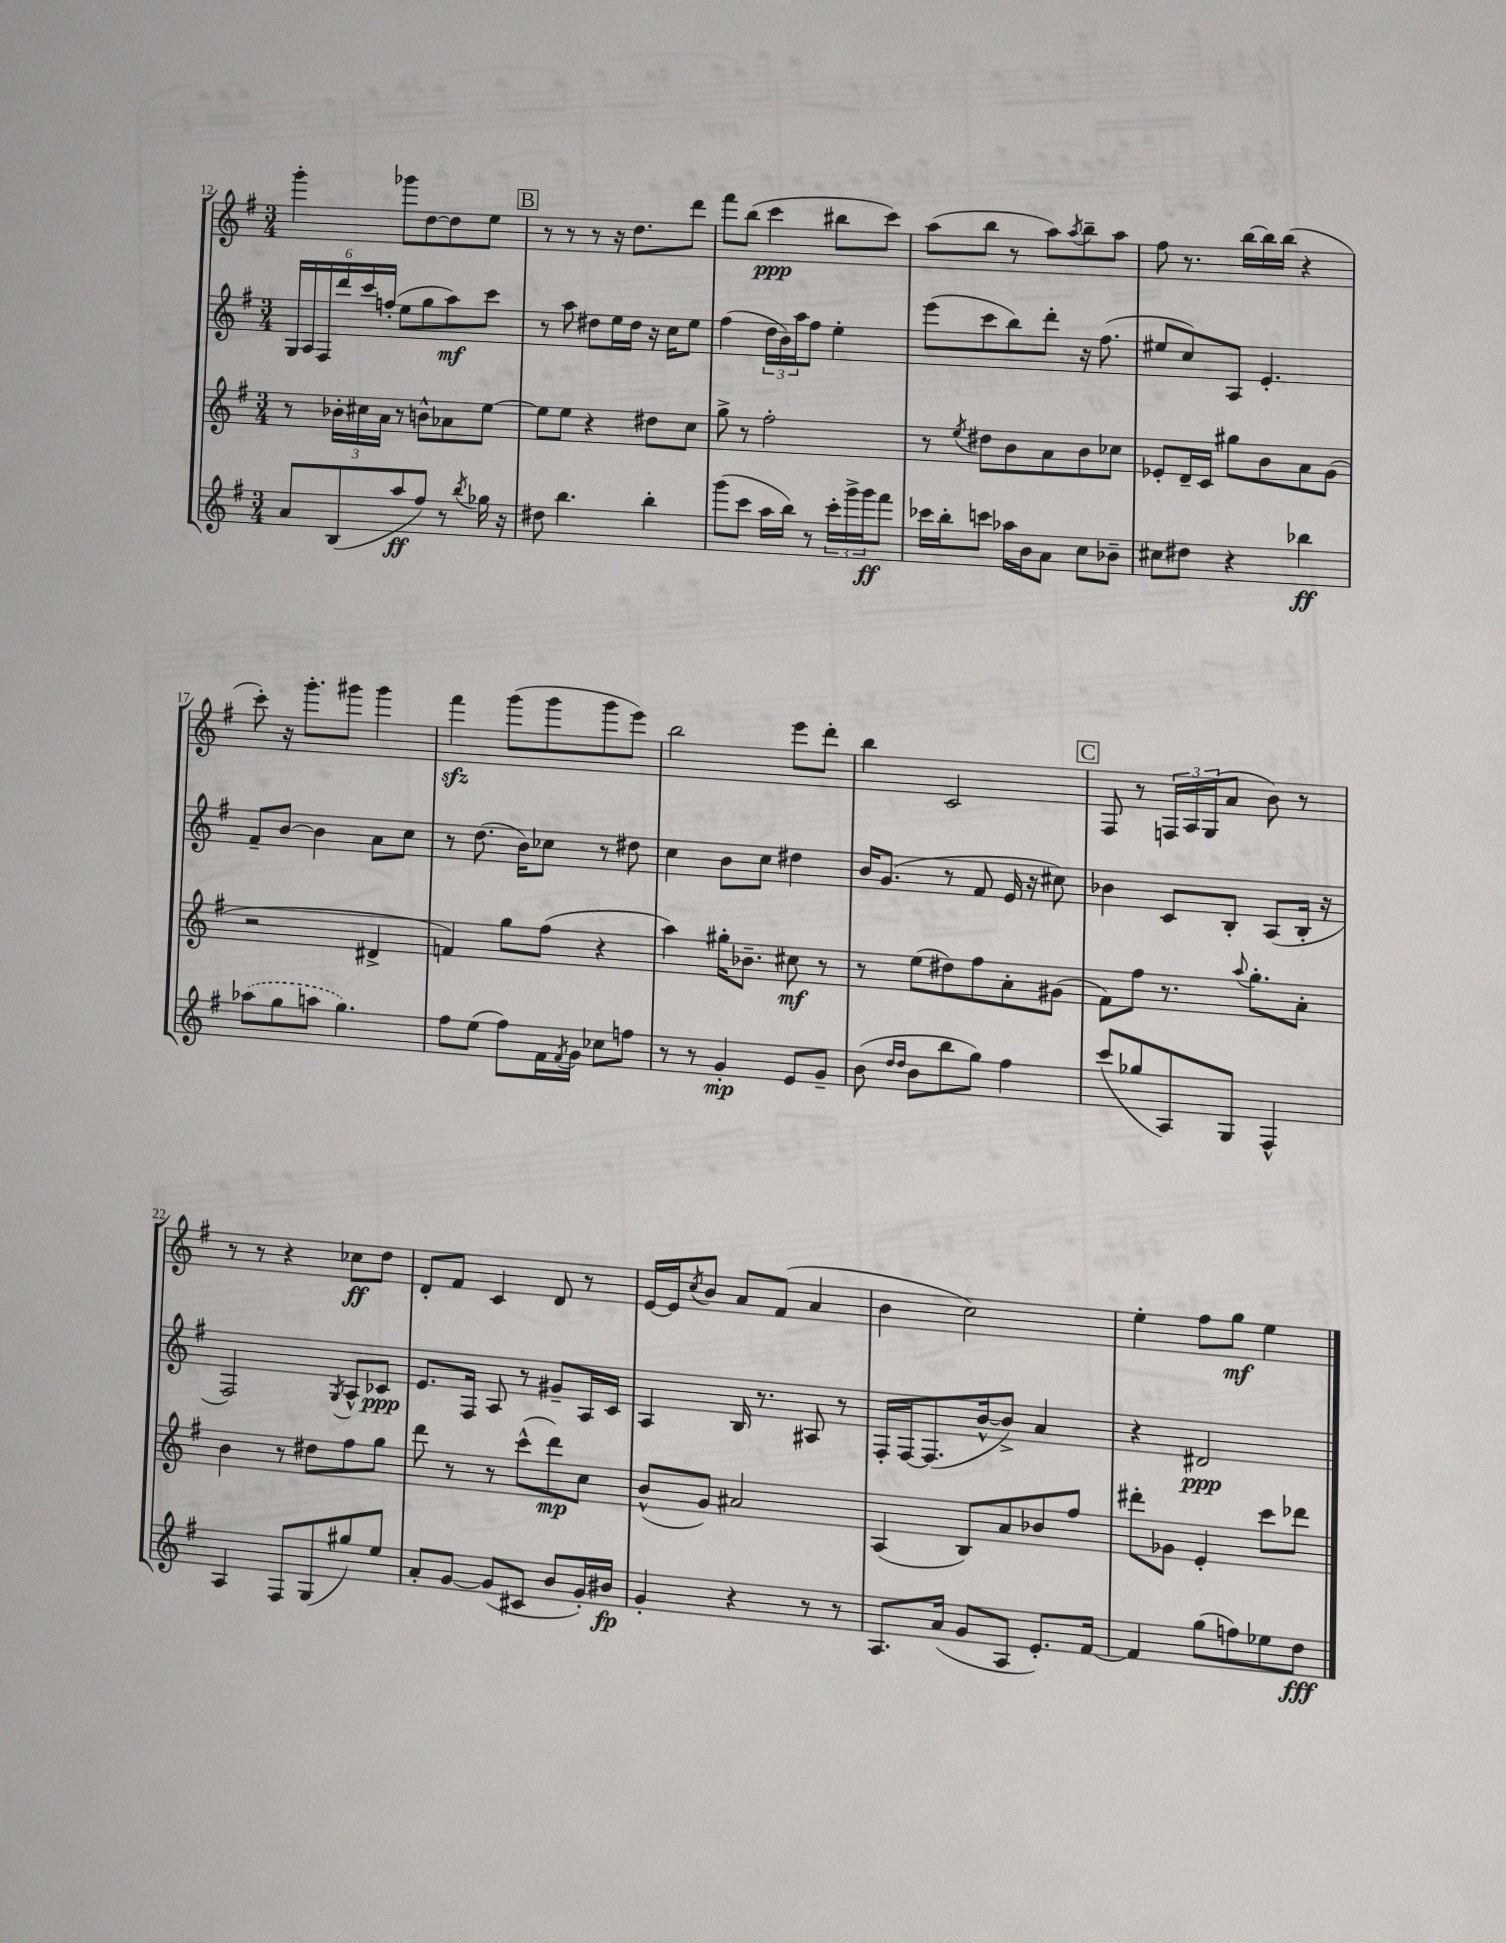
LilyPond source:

<<
\new StaffGroup <<
\new Staff = "s0" {
    \clef treble \key g \major \numericTimeSignature \time 3/4
    g'''4-. ges'''8 d''8~ d''8 e''8 |
    \mark \markup { \box "B" } r8 r8 r8 r16 d''8. d'''8 |
    fis'''8 b''8( c'''4\ppp bis''8 c'''8) |
    a''8( b''8 r8 a''8) \acciaccatura { a''8 } b''8-- a''8 |
    fis''8 r8. b''16~ b''16 b''16( r4 |
    c'''8-.) r16 g'''8.-. gis'''8 gis'''4 |
    fis'''4\sfz g'''8( g'''8 g'''8 e'''8) |
    b''2 e'''8 d'''8-. |
    b''4 c'2 |
    \mark \markup { \box "C" } fis8 r8 \tuplet 3/2 { f16 a16 g16( } a'8 b'8) r8 |
    r8 r8 r4 ces''8\ff d''8 |
    d'8-. fis'8 c'4 d'8 r8 |
    e'16~ e'16 \acciaccatura { c''8 } b'8 a'8 fis'8( a'4 |
    b'4 c''2) |
    e''4-. fis''8 g''8\mf e''4 \bar "|." |
}
\new Staff = "s1" {
    \clef treble \key g \major \numericTimeSignature \time 3/4
    \tuplet 6/4 { g16 a16 fis16 d'''16 c'''16 f''16-.( } e''8 g''8 a''8\mf) c'''8 |
    \mark \markup { \box "B" } r8 a''8 dis''8 e''16 dis''16 r16 c''16 e''8 |
    fis''4( \tuplet 3/2 { d''16 b'16) a''16 } fis''8 e''4-. |
    e'''8( c'''8 b''8) d'''8-. r16 fis''8.( |
    eis''8 c''8) a8 e'4.-. |
    fis'8-- b'8~ b'4 a'8 c''8 |
    r8 d''8.( b'16) ces''8 r8 dis''8 |
    c''4 b'8 c''8 dis''4 |
    b'16 g'8.( r8 fis'8 e'16 r16 cis''8) |
    \mark \markup { \box "C" } bes'4 c'8 b8-. a8( b16-. r16 |
    fis2) \acciaccatura { g8 } a8-^ ces'8\ppp |
    e'8. fis16 a8 r8 gis'8-- a16 c'16 |
    a4 b16 r8. ais8 r8 |
    fis16-. fis16~ fis8.( b'16~-^ b'8->) a'4 |
    r4 dis'2\ppp \bar "|." |
}
\new Staff = "s2" {
    \clef treble \key g \major \numericTimeSignature \time 3/4
    r8 \tuplet 3/2 { bes'16-. cis''16 a'16 } r8 b'8-^ aes'8 e''8~ |
    \mark \markup { \box "B" } e''8 e''8 r4 dis''8 c''8 |
    g''8-> r8 fis''2-. |
    r8 \acciaccatura { e''8 } dis''8 b'8 a'8 b'8 ces''8 |
    ees'8-. d'16-- c'16 gis''8 b'8 a'8 g'8( |
    r2 dis'4-> |
    f'4) g''8 fis''8( r4 |
    a''4) gis''16-. bes'8.-- cis''8\mf r8 |
    r8 e''8( dis''8) fis''8 a'8-. gis'8( |
    \mark \markup { \box "C" } fis'8) fis''8 r8. \appoggiatura { a''8 } g''8.-. a'8-. |
    b'4 r8 dis''8 fis''8 g''8 |
    d'''8 r8 r8 c'''8-^( d'''8\mp) c''8 |
    b'8-^( g'8) ais'2 |
    a4( b8) a'8 bes'8 fis''8 |
    dis'''8-. ges'8 e'4-. c'''8 des'''8 \bar "|." |
}
\new Staff = "s3" {
    \clef treble \key g \major \numericTimeSignature \time 3/4
    a'8 b8( a''8\ff fis''8) r8 \acciaccatura { b''8 } ges''16 r16 |
    \mark \markup { \box "B" } dis''8 b''4. b''4-. |
    g'''8( c'''8 a''16 b''16) r8 \tuplet 3/2 { c'''16-. g'''16-> g'''16\ff } fis'''8 |
    ces'''16 b''16-. c'''8 aes''16 b'16 a'8 c''8 bes'8-- |
    cis''8 dis''8 r4 bes''4\ff |
    \once \slurDashed aes''8( g''8 a''8 g''4.) |
    fis''8 e''8( fis''8) fis'16 \acciaccatura { fis'8 } g'16 ces''8 f''8 |
    r8 r8 g'4-.\mp e'8 g'8-- |
    b'8( \grace { d''16 d''16 } b'8 b''8 g''8) fis''4 |
    \mark \markup { \box "C" } c'''8( ges''8 a8) g8 fis4-^ |
    a4 fis8 g8( gis''8) e''8 |
    a'8-. g'8~ g'8( cis'8 b'8 g'16-.) bis'16\fp |
    g'4-. r4 r8 r8 |
    a8. a'16( g'8 a8 e'8.-.) fis'16~ |
    fis'4 g''8( f''8) ees''8 d''8\fff \bar "|." |
}
>>
>>
\layout { \context { \Score currentBarNumber = #12 } }
